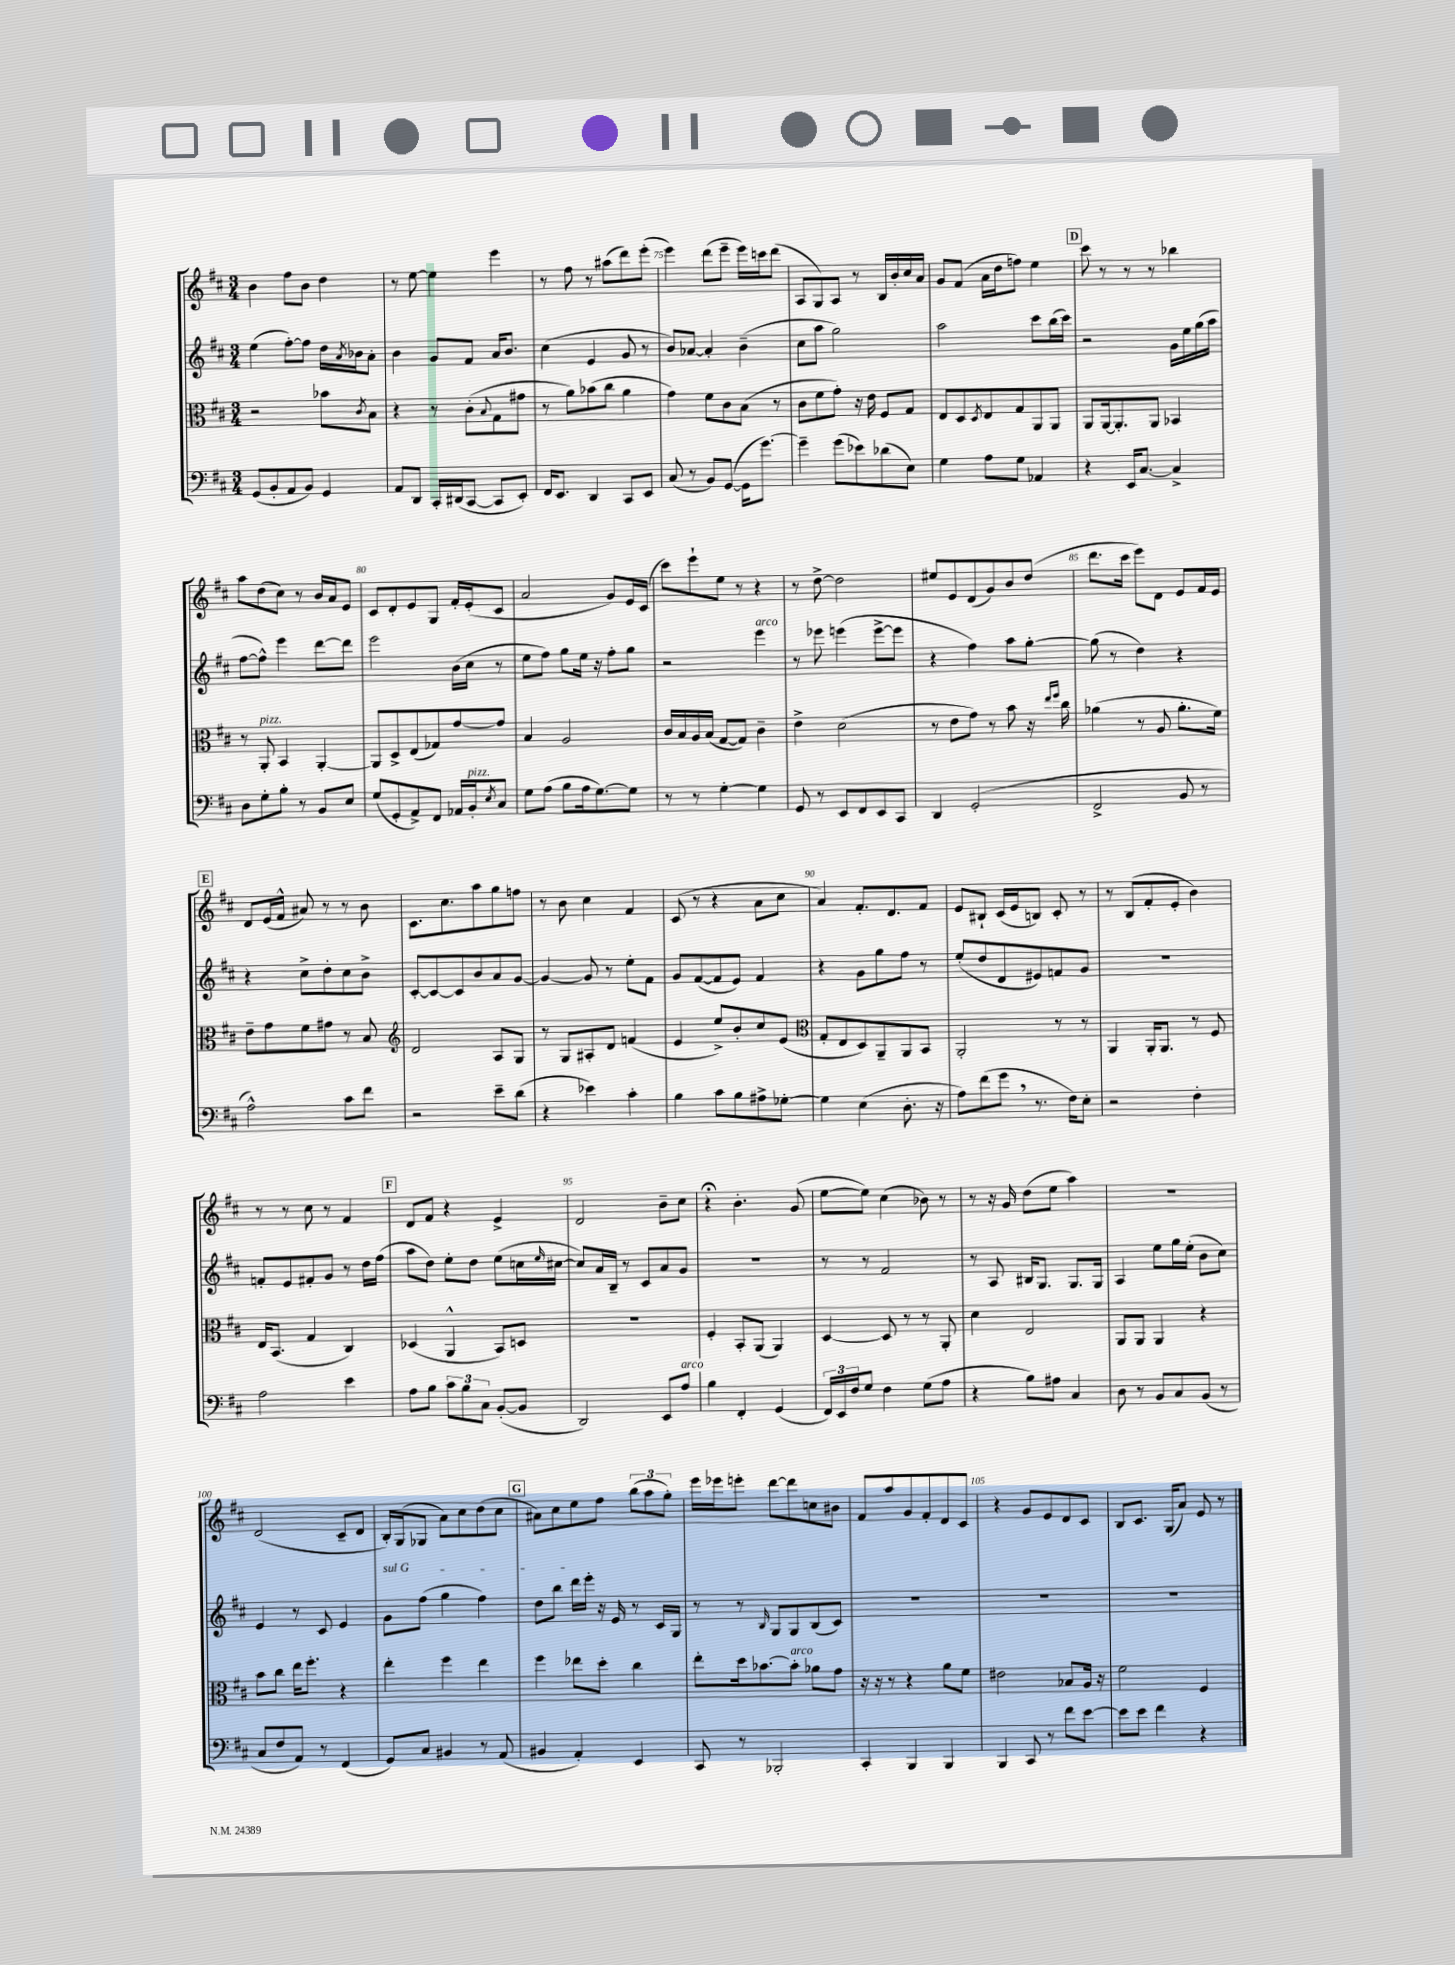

**kern	**kern	**kern	**kern
*staff4	*staff3	*staff2	*staff1
*clefF4	*clefC3	*clefG2	*clefG2
*k[f#c#]	*k[f#c#]	*k[f#c#]	*k[f#c#]
*M3/4	*M3/4	*M3/4	*M3/4
(8GG	2r	(4ee	4b
8BB'	.	.	.
8AA	.	[8ff#')	8ff#
8BB)	.	8ff#]	8b
4GG	8b-	16dd	4dd
.	.	8qa	.
.	.	16b-	.
.	8qc#	.	.
.	8B	8a'	.
=	=	=	=
8AA	4r	4b	8r
8DD	.	.	[8ee
16CC#'	8r	8g	4ee]
(16DD#	.	.	.
[8CC#	(8c#'	8f#	.
.	8qqB	.	.
8CC#]	8G	16a	4eee
.	.	8.b	.
8EE')	8g#	.	.
=	=	=	=
16FF#	8r	(4cc#	8r
8.EE	.	.	.
.	8a)	.	8ff#
4DD	(8b-	4e	8r
.	8cc#	.	(8aa#
8CC#	4a	8g	8ddd)
8EE	.	8r	(8eee'
=	=	=	=
(8C#	4g)	8b)	4eee)
8r	.	[8a-	.
8BB)	8f#	4a-']	(8ddd
([8GG	8c#	.	8eee~
16GG]	(8B	(4b~	16eee)
[8.g)	.	.	16ccc
.	8r	.	(8ddd
=	=	=	=
4g~]	8c#	8cc#	8A
.	8f#	8aa	8G)
(8g	8g')	2gg)	8A
8e-)	16r	.	8r
.	16e	.	.
(8d-	8F#	.	16B
.	.	.	16b'
8E)	8G	.	16cc#
.	.	.	16a
=	=	=	=
4G	8E	2aa	8g
.	8D	.	(8f#
.	8qD	.	.
8A	8E	.	16a
.	.	.	16dd
8G	8G	.	8ff)
4AA-	8AA	8ccc#	4ee
.	8AA	(16bb	.
.	.	16ccc#)	.
=	=	=	=
4r	8AA	2r	8ccc#
.	[16AA	.	8r
.	8.AA']	.	.
16EE	.	.	8r
[8.C#	.	.	.
.	8AA	.	8r
4C#^]	4BB-	16g	4bb-
.	.	16ee	.
.	.	(16gg	.
.	.	16aa	.
=	=	=	=
8D	8r	[8ff#	8aa
8G'	8AA'	8ff#^^])	(8dd
8B'	4BB	4eee	8cc#)
8r	.	.	8r
8BB	[4AA'	[8ddd	16b
.	.	.	16a
8E	.	8ddd]	8e
=	=	=	=
(8G	8AA]	2eee	8c#
8GG'	8D^	.	8d'
8AA^)	(8E	.	8e
8FF#	8G-)	.	8G
16AA-	[8g	(16b	16f#'
16BB'	.	16cc#	(16e'
8qE	.	.	.
8C#	8g]	8r	8c#
=	=	=	=
8G	4B	8ee	2a
(8A	.	8ff#)	.
8B	2A	8gg	.
16A	.	16ee	.
[8.G)	.	16r	.
.	.	8ff#'	8g)
8G]	.	8gg	16e
.	.	.	(16c#
=	=	=	=
8r	16c#	2r	8ccc#)
.	16B	.	.
8r	16A	.	8eee`
.	(16B	.	.
[4G'	[8G	.	8ee
.	8G])	.	8r
4G]	4c#~	4eee	4r
=	=	=	=
8GG	4e^	8r	8r
8r	.	8eee-	[8dd^
8EE	(2d	(4eee	2dd]
8FF#	.	.	.
8EE	.	[8eee^	.
8CC#	.	8eee]	.
=	=	=	=
4DD	8r	4r	8ee#
.	8e	.	8e
(2GG'	8g)	4ff#)	(8d
.	8r	.	8g)
.	8b	8aa	8b
.	16r	[8gg'	(8dd
.	16qqee	.	.
.	16qqff#	.	.
.	16cc#	.	.
=	=	=	=
2FF#^	(4a-	(8gg]	8.ddd
.	.	8r	.
.	.	.	16ccc#
.	8r	4dd)	8eee)
.	8A	.	8d
8BB	8.a-'	4r	8e
8r	.	.	16f#
.	16f#)	.	16e
=	=	=	=
2A^^)	8e~	4r	8d
.	8g	.	(16e
.	.	.	16f#^^
.	8f#	8cc#^	8a#)
.	8g#	8dd'	8r
8c#	8r	8cc#	8r
8f#	8B	8b^	8b
=	=	=	=
*	*clefG2	*	*
2r	2d	[8c#'	8.c#
.	.	8c#_	.
.	.	.	8.cc#
.	.	8c#]	.
.	.	8b	8aa
8e~	8A	8a	8gg
(8d	8G	[8g	8ff
=	=	=	=
4r	8r	4g_	8r
.	8G	.	8b
4e-)	8A#'	8g]	4cc#
.	8d	8r	.
4c#'	(4f	8ee'	4f#
.	.	8f#	.
=	=	=	=
4B	4e	8g	(8c#
.	.	([8f#	8r
8c#	8ee^)	8f#]	4r
8B	8b'	8e)	.
8A#^	8cc#	4f#	8a
[8G-'	(8e	.	8cc#
=	=	=	=
*	*clefC3	*	*
4G-]	8G'	4r	4a)
.	8E	.	.
(4E	8D)	8g	8.f#'
.	8AA~	8gg	.
.	.	.	8.d
8.D'	8AA	8ff#	.
.	8BB	8r	8f#
16r	.	.	.
=	=	=	=
8A)	2AA'	(8ee'	8e
(8f#	.	8dd	8B#`
8g	.	8d	(16c#
.	.	.	16e
8.r	.	8e#)	8B)
.	8r	8f	8c#'
16F#)	.	.	.
8E'	8r	8g	8r
=	=	=	=
2r	4AA	2.r	8r
.	.	.	(8B
.	16AA'	.	8f#'
.	8.AA	.	.
.	.	.	8e'
4F#'	8r	.	4b)
.	8F#	.	.
=	=	=	=
2A	16E	8f'	8r
.	(8.BB	.	.
.	.	8e	8r
.	4G	8f#'	8cc#
.	.	8g	8r
4e	4C#)	8r	4f#
.	.	16dd	.
.	.	(16ff#	.
=	=	=	=
8A	(4D-	8aa	8d
8B	.	8dd)	8f#
12c#	4AA^^	8ee'	4r
12B	.	.	.
.	.	8dd	.
12C#	.	.	.
([8BB'	8BB)	(8ee	4e^
8BB]	8D	16cc	.
.	.	16qqee	.
.	.	[16cc#	.
=	=	=	=
2DD)	2.r	8cc#])	2d
.	.	16a	.
.	.	16B~	.
.	.	8r	.
.	.	8c#	.
8EE	.	8a	8b~
8A	.	8g	8cc#
=	=	=	=
4B	4F#'	2.r	4r;
4FF#'	8BB'	.	4.b'
.	(8AA	.	.
(4GG	4AA)	.	.
.	.	.	(8g
=	=	=	=
24FF#)	[4D	8r	[8ee
24EE	.	.	.
24F#	.	.	.
8G	.	8r	8ee])
4F#	8D]	2f#	(4cc#
.	8r	.	.
(8G	8r	.	8b-)
8A	8AA'	.	8r
=	=	=	=
4r	4d	8r	8r
.	.	8A	16r
.	.	.	16g
8B)	2E	16B#	(8dd
.	.	8.G	.
8A#	.	.	8ee
4C#	.	8.G	4aa)
.	.	16G	.
=	=	=	=
8D	8AA	4A	2.r
8r	8AA	.	.
8BB	4AA	8ee	.
8C#	.	16gg	.
.	.	(16ee'	.
(8BB	4r	8b	.
8r	.	8cc#)	.
=	=	=	=
8C#	8b	4e	(2d
8F#	8cc#	.	.
8AA)	16ee	8r	.
.	8.ff#'	.	.
8r	.	8c#	.
(4FF#	4r	4e	8c#~
.	.	.	8d
=	=	=	=
8GG)	4ee'	8g	16B')
.	.	.	(16G
8C#	.	(8ff#	8G-
4BB#	4ff#	4gg	8a)
.	.	.	8cc#
8r	4ee	4ff#)	(8dd
(8AA	.	.	8cc#
=	=	=	=
4BB#	4ff#	8dd	8a#)
.	.	8bb	8cc#
4AA')	8ee-	16ddd	8ee
.	.	16eee'	.
.	8dd'	16r	8ff#
.	.	16e	.
4EE	4cc#	8r	(12bb
.	.	.	12aa
.	.	16c#	.
.	.	.	12gg')
.	.	16G	.
=	=	=	=
8CC#	8ee'	8r	16eee
.	.	.	16eee-
8r	16dd	8r	8eee'
.	[8.b-	.	.
.	.	16qqB	.
2BBB-'	.	8G	[8ddd
.	8b-']	8G	8ddd]
.	8a-	(8B	8cc
.	8g	8c#)	8b#
=	=	=	=
4CC#'	16r	2.r	8f#
.	16r	.	.
.	8r	.	8aa
4BBB	4r	.	8g
.	.	.	8f#'
4BBB	8a	.	8d
.	8f#	.	8c#
=	=	=	=
4BBB	2e#	2.r	4r
8CC#	.	.	8g
8r	.	.	8e
8f#	8B-	.	8d
[8e	16A	.	8c#
.	16r	.	.
=	=	=	=
8e]	2f#	2.r	8B
8e	.	.	8.c#
4f#	.	.	.
.	.	.	(16G
.	.	.	8a)
4r	4F#	.	8e
.	.	.	8r
==	==	==	==
*-	*-	*-	*-
